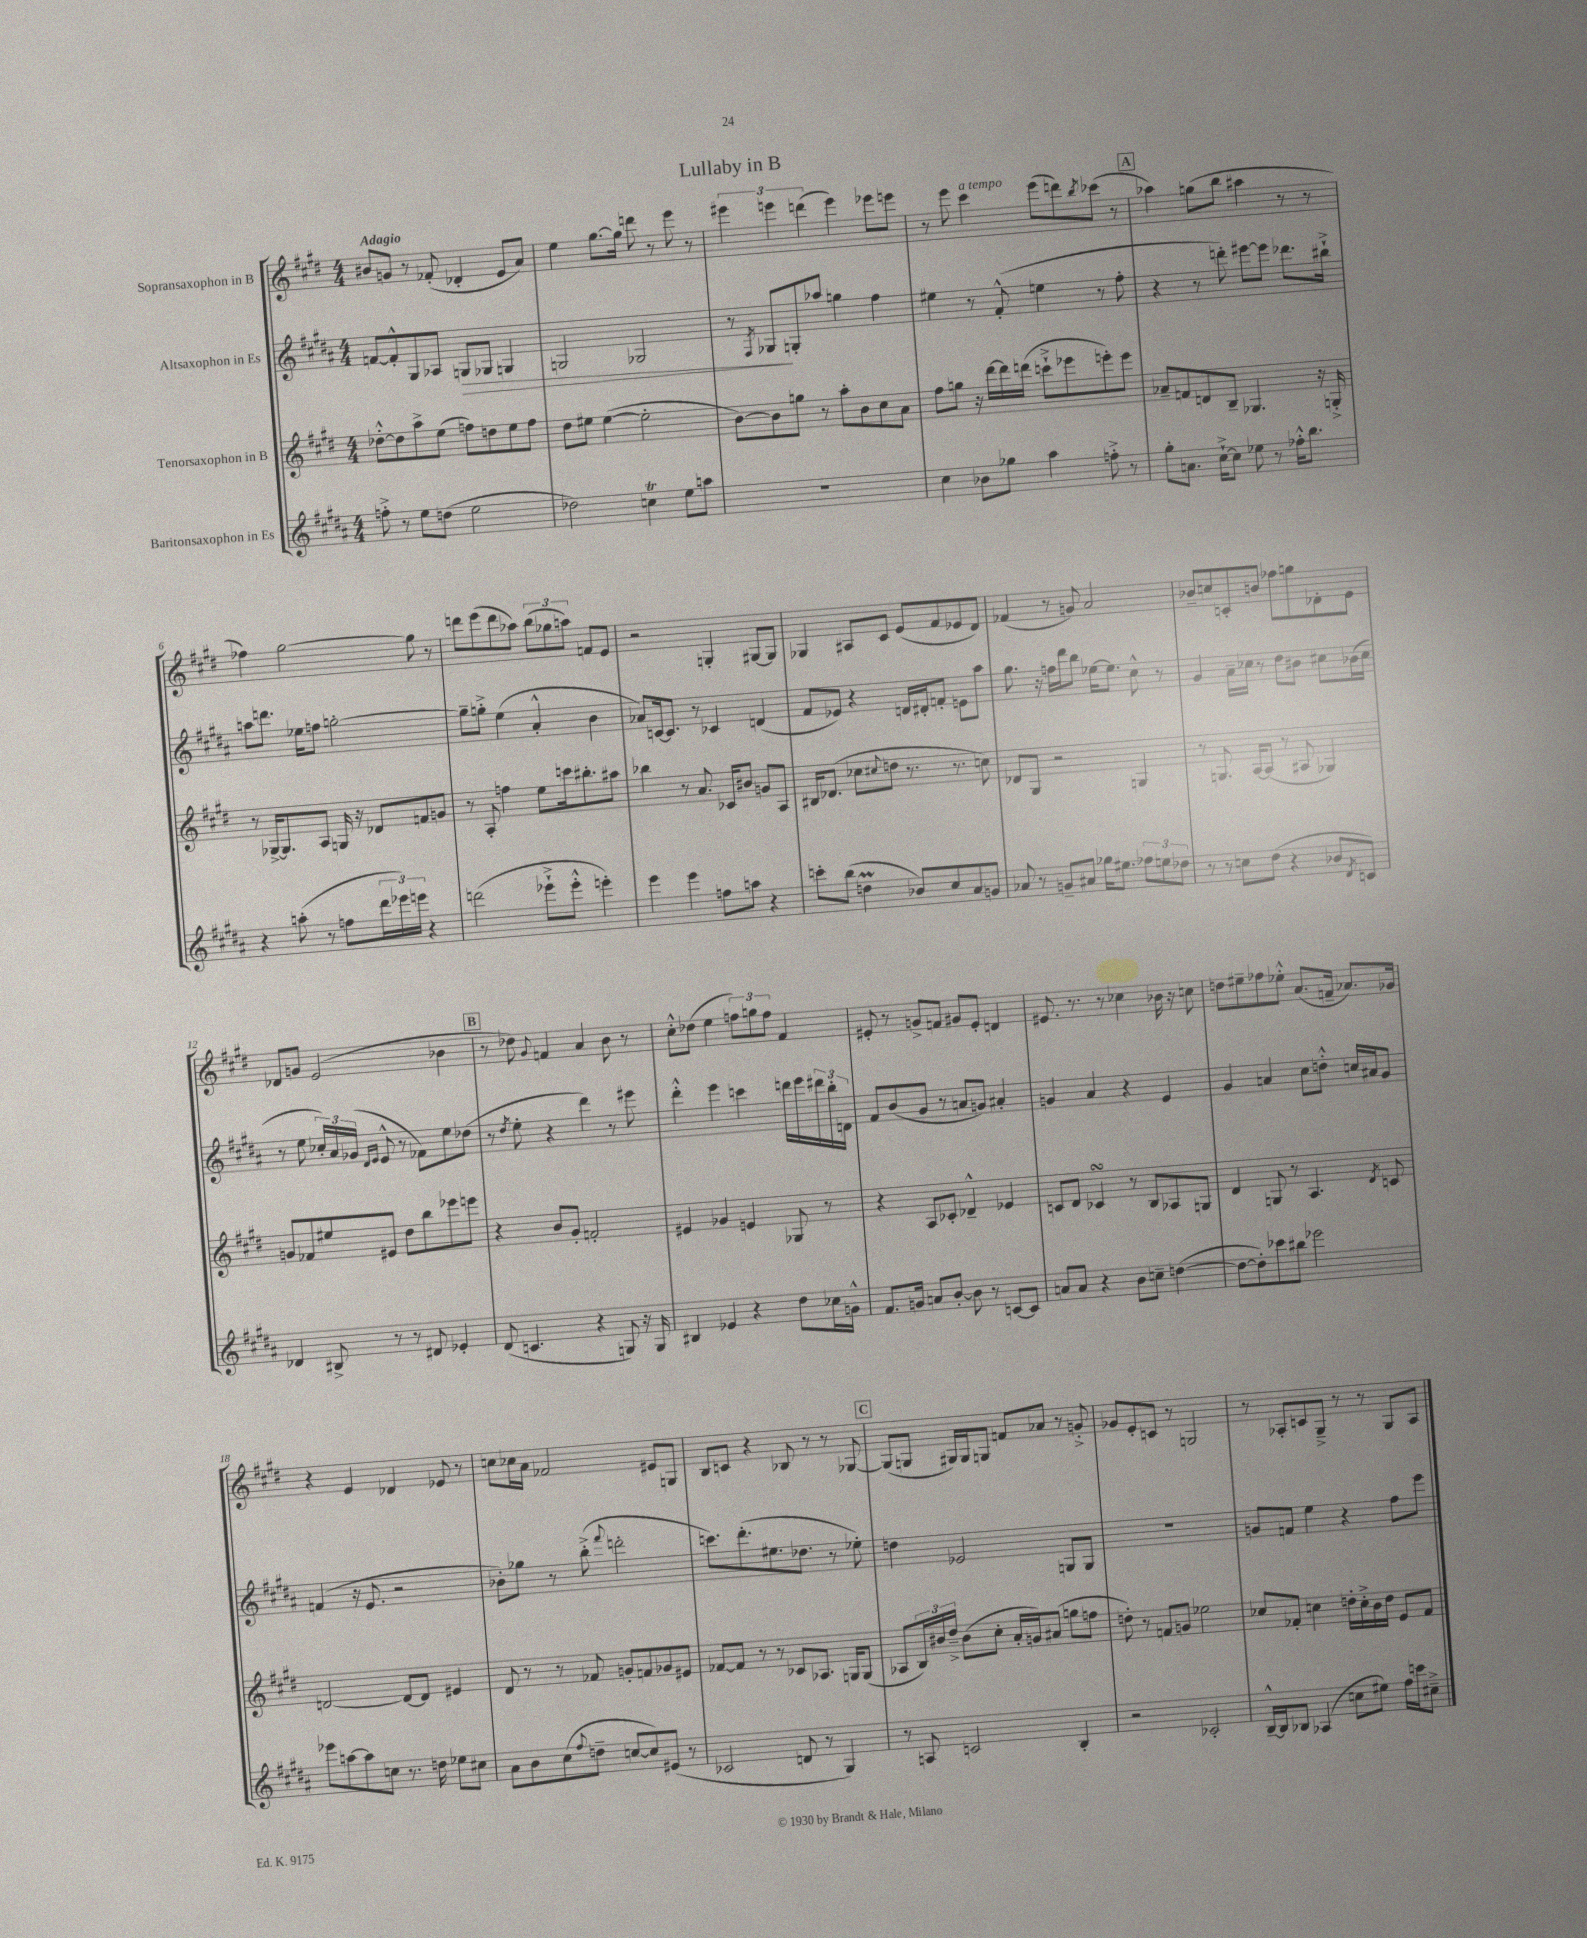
\header { title = "Lullaby in B" }
<<
\new StaffGroup <<
\new Staff = "s0" \with { instrumentName = "Sopransaxophon in B" } {
    \clef treble \key e \major \numericTimeSignature \time 4/4 \tempo "Adagio"
    bis'8 g'8 r8 fes'8-.( des'4-. e'8 a'8) |
    e''4 gis''8.~ gis''16 d'''8 r8 e'''8 r8 |
    \tuplet 3/2 { eis'''4 e'''4 d'''4( } e'''4) ees'''8 e'''8 |
    r8 e'''8 cis'''4^\markup { \italic "a tempo" } e'''8( d'''8) \acciaccatura { b''8 } ces'''8( r8 |
    \mark \markup { \box "A" } aes''4) g''8( b''8 ais''4 r8 r8 |
    fes''4) gis''2~ gis''8 r8 |
    d'''8 e'''8( d'''8 aes''8) \tuplet 3/2 { b''8( ges''8 a''8) } f'8 e'8 |
    r2 g4-. gis8~ gis8 |
    ges4 ais8 cis'8 e'8( fis'8 ees'8 dis'8) |
    fes'4( r8 g'8) a'2 |
    bes'8-- c''8 c'8-. b'8 fes''8 g''8 des'8-. e'8 |
    des'8 g'8 e'2( bes'4 |
    \mark \markup { \box "B" } r8 des''8) \appoggiatura { gis'8 } f'4 a'4 b'8 r8 |
    cis''8-.-^ des''8( e''4 \tuplet 3/2 { f''8) g''8 f''8 } fis'4 |
    eis'8-. r8 g'8-> f'8 gis'8 eis'8-. d'4 |
    eis'8. r8. r8 ces''4 bes'16 r16 c''8 |
    d''8 eis''8-- fes''8 ees''8-.-^ a'8.( f'16-- aes'8.) ges'16 |
    r4 e'4 des'4 ees'8 r8 |
    c''8 ces''16 a'16 fes'2 eis'8 g8 |
    b8 c'8 r4 bes8 r8 r8 ges8~ |
    \mark \markup { \box "C" } ges8( g8 gis16) gis16 g8 f'8 aes'8 r8 g'8-.-> |
    ges'8 e'8-. c'8 r8 g2 |
    r8 aes8-. c'8 gis8---> r8 r8 gis8 aes8 \bar "|." |
}
\new Staff = "s1" \with { instrumentName = "Altsaxophon in Es" } {
    \clef treble \key b \major \numericTimeSignature \time 4/4
    f'8~ f'8-.-^ gis8 aes8 g8\> ges8 g4 |
    g2 ges2 |
    r8 \acciaccatura { fis8 } ges8\! g8-. aes''8 g''4 fis''4 |
    eis''4 r8 fis'8-.-^( e''4 r8 fis''8-. |
    \mark \markup { \box "A" } r4 r8 d'''8-.) eis'''8~ eis'''8 des'''8. bis''16-!-> |
    a''8 d'''8. ees''16 f''8 g''2~-. |
    g''8-- g''8-.-> e''4( ais'4-.-^ b'4 |
    aes'8) c'16~ c'8. r8 ces'4 d'4( |
    fis'8 ees'8) r4 d'16 dis'16-. f'8-. e'8 ais''8 |
    gis''8. r16 f''16 dis'''16 b''8 ees''16~ ees''8. cis''8-^ r8 |
    gis'4 ais'16-- ces''16 r8 dis''8 bis'8 cis''8 bes'16( cis''16 |
    r8 e''8 \tuplet 3/2 { ces''16-.) ais'16 ges'16( } \grace { dis'16 e'16 } e'8-^ r8 fes'8) e''8 des''8( |
    \mark \markup { \box "B" } r8 \acciaccatura { dis''8 } e''8-. r4 dis'''4) r8 eis'''8 |
    dis'''4-.-^ e'''4 c'''4 d'''16 e'''16 \tuplet 3/2 { dis'''16 b''16-. d'16 } |
    fis'8 b'8( gis'8 r8 a'8 g'8) ais'4-. |
    g'4 ais'4 r4 e'4 |
    gis'4 a'4 cis''8 d''8-.-^ c''16 ais'16 gis'8 |
    f'4( r16 e'8. r2 |
    bes'8-.) ges''8 r8 b''8-.->( \appoggiatura { fis'''8 } d'''2-. |
    c'''8.) dis'''8.-.( eis''8. des''8. r8 ees''8-.) |
    \mark \markup { \box "C" } d''4 ees'2 g8 g8 |
    R1 |
    g'8 f'8 e''4 r4 fis''8 e'''8 \bar "|." |
}
\new Staff = "s2" \with { instrumentName = "Tenorsaxophon in B" } {
    \clef treble \key e \major \numericTimeSignature \time 4/4
    des''8~-.-^ des''8 a''8-> e''8( f''8) d''8 e''8 f''8 |
    dis''8 eis''8 eis''4~( eis''2-. |
    b'8~) b'8 g''8 r8 a''8-. b'8 cis''8 a'8 |
    fis''8 g''8 r16 dis'''16~ dis'''16 d'''16( c'''8-!-> ees'''8 e'''8-.) e'''8 |
    \mark \markup { \box "A" } aes'8-- f'8 d'8 b8-- ges4. r16 g16-.-> |
    r8 ges16~-> ges8. a8 g16 r16 des'8 f'8 g'8 |
    r8 a8-. f''4 e''8 c'''16 bis''8.-. ais''8 |
    bes''4 r8 a'8. ces'16 bis'8 g'8 a8 |
    bis16 des'8.( ces''8 \appoggiatura { cis''8 } d''8 r8. r8. c''8) |
    des'8 gis8 r2 g4 |
    r8 g8. a16~ a8( r8 ais8 ges4) |
    g'8 fes'8 eis''8 eis'8 dis''8 b''8 ees'''8 e'''8 |
    \mark \markup { \box "B" } r4 b'8 gis'8-. f'2-. |
    eis'4 ges'4 e'4 ges8 r8 |
    r4 a8 ces'8-. des'4---^ ees'4 |
    c'8 dis'8 ces'4\turn r8 b8 aes8 g8 |
    dis'4 g8 r8 a4. \acciaccatura { dis'8 } c'8 |
    d'2~ d'8~ d'8 eis'4 |
    dis'8 r8 r8 fes'8 g'8-. f'8 ges'8 eis'8 |
    fes'8~ fes'8 r8 r8 ces'8 aes8. g16 g8( |
    \mark \markup { \box "C" } aes8 \tuplet 3/2 { b16) bis'16 dis''16---> } bis'8( cis''8-. a'16-. g'16) ais'8( g''8 f''8 |
    d''8-.) r8 f'8 g'8 ees''2 |
    ces''8 fes'8-. c''4 d''16-. c''16-.-> b'16 d''16 e'8 fes'8 \bar "|." |
}
\new Staff = "s3" \with { instrumentName = "Baritonsaxophon in Es" } {
    \clef treble \key b \major \numericTimeSignature \time 4/4
    f''8-.-> r8 e''8 d''8( e''2 |
    des''2) c''4\trill e''8 a''8 |
    r1 |
    cis''4 bes'8 ges''8 ais''4 f''8-.-> r8 |
    \mark \markup { \box "A" } gis''8-. a'8. cis''16~-!-> cis''8 ees''8 r8 fes''16-.-^ b''8. |
    r4 a''8-.( r8 f''8 \tuplet 3/2 { dis'''16 ees'''16) e'''16 } r4 |
    d'''2( ees'''8-!-> ees'''8-.-^ e'''4-.) |
    e'''4 e'''4 f''8 a''8 r4 |
    c'''8-. b''8( d''4\prall bes'8) cis''8 ais'8 g'8 |
    aes'8 r8 g'8-- ais'8 ges''16 eis''8. \tuplet 3/2 { fes''8 e''8 des''8 } |
    r8 r8 c''8 dis''8( r4 bes'8 \acciaccatura { dis'8 } c'8) |
    des'4 bis8-> r8 r8 dis'8 ees'4-. |
    \mark \markup { \box "B" } dis'8( c'4. r4 g8) r16 g16 |
    bis4 ees'4 r4 dis''8 ces''16 g'16-^ |
    fis'8. g'16 a'8 b'8~-. b'8 r8 c'8~ c'8 |
    a'8 a'8 r4 b'8 c''8-- d''4~( |
    d''8~ d''8-.) ces'''8 bis''8 ees'''2 |
    ees'''8 a''8~ a''8 c''8 r8. d''16 ees''8 cis''8 |
    ais'8 b'8 cis''8( \appoggiatura { fis''8 } d''8-- c''8~ c''8) eis'8( r8 |
    ces'2 d'8 r8 gis4) |
    \mark \markup { \box "C" } r8 a8 c'2 b4-. |
    r2 ces'2-. |
    b16~---^ b16 bes8 aes4( c''8 eis''8) fis''16 c'''16 cis''8---> \bar "|." |
}
>>
>>
